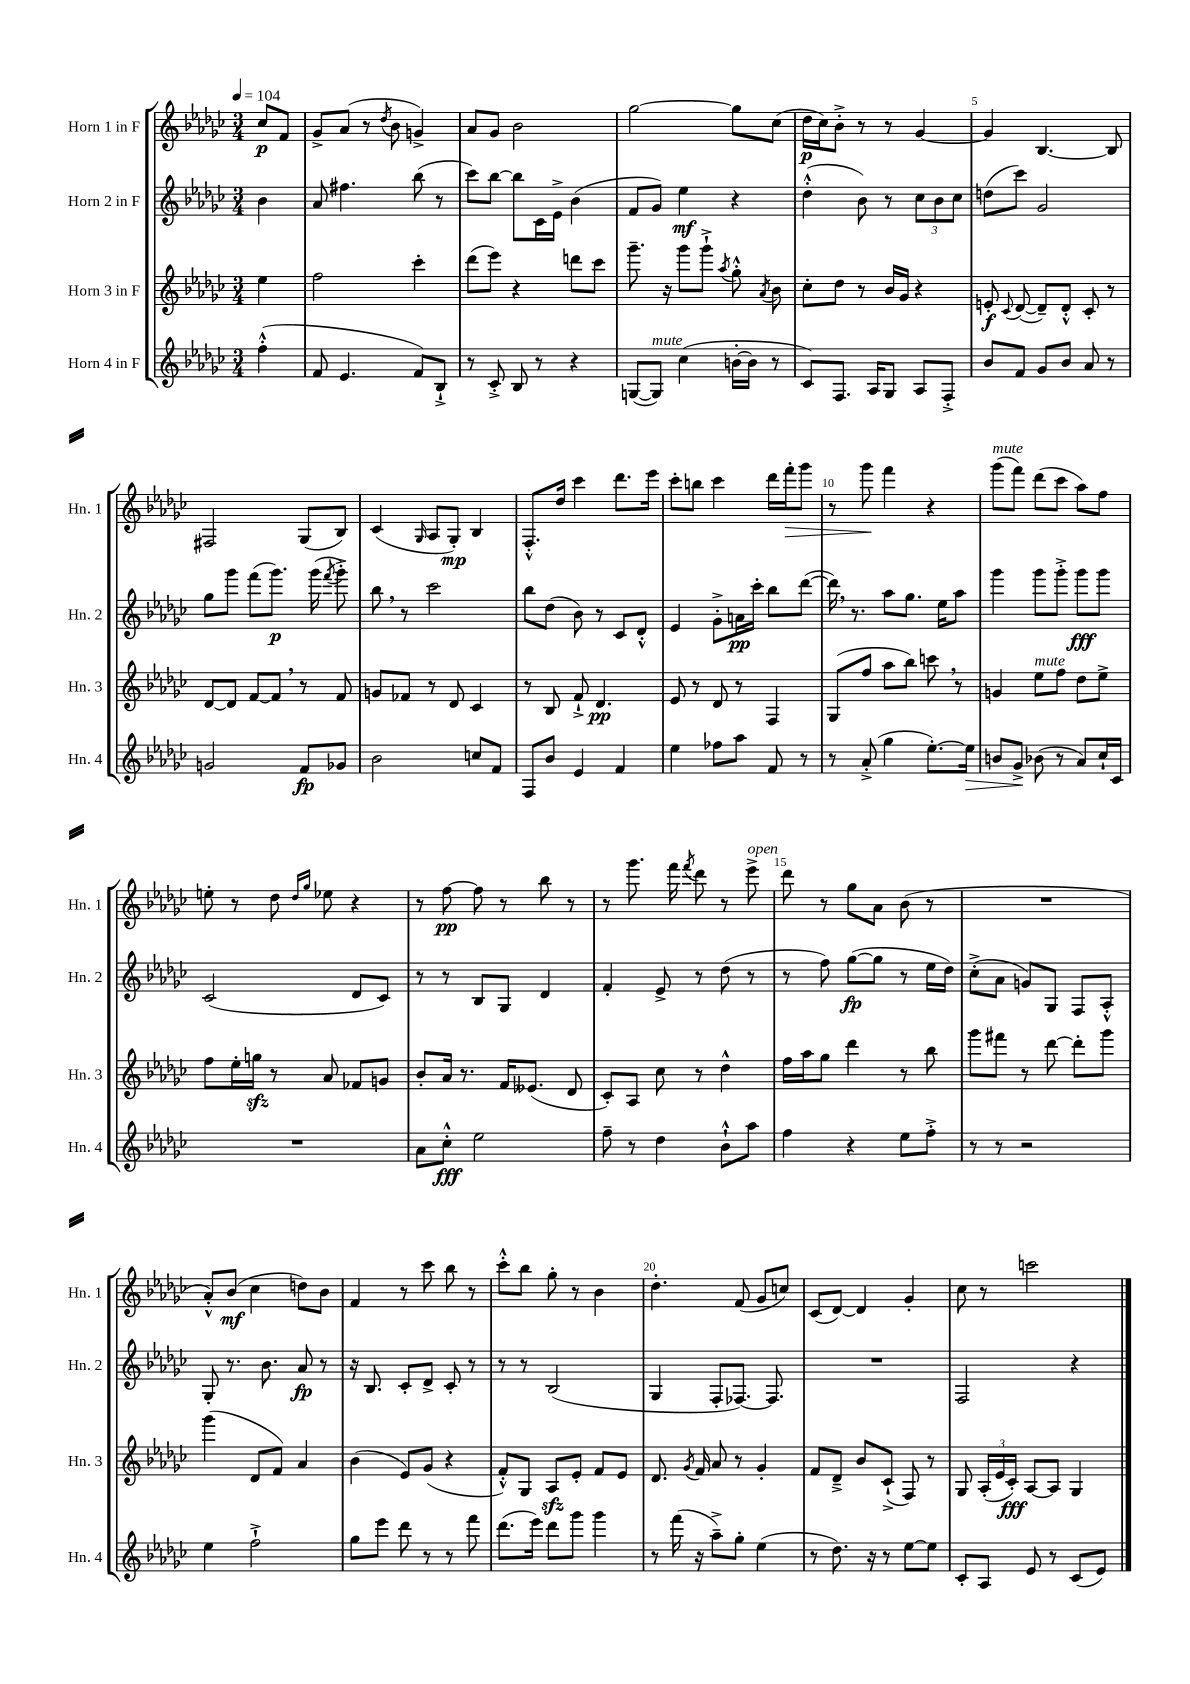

**kern	**dynam	**kern	**dynam	**kern	**dynam	**kern	**dynam
*part4	*part4	*part3	*part3	*part2	*part2	*part1	*part1
*staff4	*staff4	*staff3	*staff3	*staff2	*staff2	*staff1	*staff1
*I"Horn 4 in F	*	*I"Horn 3 in F	*	*I"Horn 2 in F	*	*I"Horn 1 in F	*
*I'Hn. 4	*	*I'Hn. 3	*	*I'Hn. 2	*	*I'Hn. 1	*
*clefG2	*	*clefG2	*	*clefG2	*	*clefG2	*
*k[b-e-a-d-g-c-]	*	*k[b-e-a-d-g-c-]	*	*k[b-e-a-d-g-c-]	*	*k[b-e-a-d-g-c-]	*
*M3/4	*	*M3/4	*	*M3/4	*	*M3/4	*
*MM104	*	*MM104	*	*MM104	*	*MM104	*
=	=	=	=	=	=	=	=
(4ff'^^\	.	4ee-\	.	4b-\	.	8cc-/L	p
.	.	.	.	.	.	8f/J	.
=1	=1	=1	=1	=1	=1	=1	=1
8f/	.	2ff\	.	8a-/	.	8g-^/L	.
4.e-/	.	.	.	4.ff#X\	.	(8a-/J	.
.	.	.	.	.	.	8r	.
.	.	.	.	.	.	8qdd-/	.
.	.	.	.	.	.	8b-\	.
8f/L)	.	4ccc-'\	.	(8bb-\	.	4gn^/)	.
8B-`^/J	.	.	.	8r	.	.	.
=2	=2	=2	=2	=2	=2	=2	=2
8r	.	(8ddd-\L	.	8ccc-\L)	.	8a-/L	.
8c-'^/	.	8eee-\J)	.	[8bb-\J	.	8g-/J	.
8B-/	.	4r	.	8bb-\L]	.	2b-\	.
8r	.	.	.	16c-\L	.	.	.
.	.	.	.	16e-^\JJ	.	.	.
4r	.	8dddn\L	.	(4b-\	.	.	.
.	.	8ccc-\J	.	.	.	.	.
=3	=3	=3	=3	=3	=3	=3	=3
([8Gn/L	.	8.ggg-~\	.	8f/L	.	[2gg-\	.
!LO:TX:a:i:t=mute	!	!	!	!	!	!	!
8G/J])	.	.	.	8g-/J)	.	.	.
.	.	16r	.	.	.	.	.
(4cc-\	.	8ggg-\L	.	4ee-\	mf	.	.
.	.	8ggg-`^\J	.	.	.	.	.
.	.	8qaa-/	.	.	.	.	.
[16bn'\LL	.	8gg-'^^\	.	4r	.	8gg-\L]	.
16b\JJ]	.	.	.	.	.	.	.
.	.	8qa-/	.	.	.	.	.
8r	.	8b-\	.	.	.	(8cc-\J	.
=4	=4	=4	=4	=4	=4	=4	=4
8c-/L)	.	8cc-'\L	.	(4dd-'^^\	.	16dd-\LL	p
.	.	.	.	.	.	16cc-\J)	.
8.F/J	.	8dd-\J	.	.	.	8b-'^\J	.
.	.	8r	.	8b-\)	.	8r	.
16A-/KL	.	.	.	.	.	.	.
8G-/J	.	16b-/LL	.	8r	.	8r	.
.	.	16g-/JJ	.	.	.	.	.
8A-/L	.	4r	.	12cc-\L	.	[4g-/	.
.	.	.	.	12b-\	.	.	.
8F'^/J	.	.	.	.	.	.	.
.	.	.	.	12cc-\J	.	.	.
=5	=5	=5	=5	=5	=5	=5	=5
8b-/L	.	8en'/	f	(8ddn\L	.	4g-/]	.
.	.	8qqc-/	.	.	.	.	.
8f/J	.	([8d-/	.	8ccc-\J)	.	.	.
8g-/L	.	8d-~/L])	.	2g-/	.	[4.B-/	.
8b-/J	.	8d-'^^/J	.	.	.	.	.
8a-/	.	8c-'/	.	.	.	.	.
8r	.	8r	.	.	.	8B-/]	.
!!LO:LB:g=z
=6	=6	=6	=6	=6	=6	=6	=6
2gn/	.	[8d-/L	.	8gg-\L	.	2F#X/	.
.	.	8d-/J]	.	8ggg-\J	.	.	.
.	.	[8f/L	.	(8fff\L	.	.	.
.	.	8f,/J]	.	8.ggg-\J)	p	.	.
8f/L	fp	8r	.	.	.	(8G-/L	.
.	.	.	.	(16ggg-\	.	.	.
.	.	.	.	8qfff/	.	.	.
8g-X/J	.	8f/	.	8ggg-'^\)	.	8B-/J)	.
=7	=7	=7	=7	=7	=7	=7	=7
2b-\	.	8gn/L	.	8bb-,\	.	(4c-/	.
.	.	8f-X/J	.	8r	.	.	.
.	.	.	.	.	.	16qqG-/	.
.	.	8r	.	2ccc-\	.	8A-/L	.
.	.	8d-/	.	.	.	8G-'/J)	mp
8ccn/L	.	4c-/	.	.	.	4B-/	.
8f/J	.	.	.	.	.	.	.
=8	=8	=8	=8	=8	=8	=8	=8
8F/L	.	8r	.	8bb-\L	.	8.F'^^/L	.
8b-/J	.	8B-/	.	(8dd-\J	.	.	.
.	.	.	.	.	.	16dd-/Jk	.
4e-/	.	8f`^/	.	8b-\)	.	4ccc-\	.
.	.	4.d-/	pp	8r	.	.	.
4f/	.	.	.	8c-/L	.	8.ddd-\L	.
.	.	.	.	8d-'^^/J	.	.	.
.	.	.	.	.	.	16eee-\Jk	.
=9	=9	=9	=9	=9	=9	=9	=9
4ee-\	.	8e-/	.	4e-/	.	8ccc-'\L	.
.	.	8r	.	.	.	8bbn\J	.
8ff-X\L	.	8d-/	.	8g-'^\L	.	4ccc-\	.
8aa-\J	.	8r	.	16an\L	pp	.	.
.	.	.	.	16ccc-'\JJ	.	.	.
8f/	.	4F/	.	8bb-\L	.	16ddd-\LL	.
!	!	!	!	!	!	!	!LO:HP:b
.	.	.	.	.	.	16fff'\J	>
8r	.	.	.	([8ddd-\J	.	8ggg-\J	.
=10	=10	=10	=10	=10	=10	=10	=10
8r	.	(8G-/L	.	16ddd-,\])	.	8r	.
.	.	.	.	8.r	.	.	.
(8a-'^/	.	8ff/J	.	.	.	8ggg-\	.
4gg-\	.	8aa-\L	.	8aa-\L	.	4fff\	]
.	.	8bb-\J)	.	8.gg-\J	.	.	.
[8.ee-'\L)	.	8cccn,\	.	.	.	4r	.
.	.	.	.	16ee-\KL	.	.	.
.	.	8r	.	8aa-\J	.	.	.
!	!LO:HP:b	!	!	!	!	!	!
16ee-\Jk]	>	.	.	.	.	.	.
=11	=11	=11	=11	=11	=11	=11	=11
!	!	!	!	!	!	!LO:TX:a:i:t=mute	!
8bn/L	.	4gn/	.	4ggg-\	.	(8ggg-\L	.
8g-^/J	.	.	.	.	.	8fff\J)	.
!	!	!LO:TX:a:i:t=mute	!	!	!	!	!
(8b-X\	]	8ee-\L	.	8ggg-\L	.	(8ddd-\L	.
8r	.	8ff\J	.	8ggg-'^\J	.	8ccc-\J	.
8a-/L)	.	8dd-\L	.	8ggg-\L	fff	8aa-\L)	.
16cc-`/L	.	8ee-^\J	.	8ggg-\J	.	8ff\J	.
16c-/JJ	.	.	.	.	.	.	.
!!LO:LB:g=z
=12	=12	=12	=12	=12	=12	=12	=12
2.r	.	8ff\L	.	(2c-/	.	8een'\	.
.	.	16ee-'\L	.	.	.	8r	.
.	.	16ggnzz\JJ	.	.	.	.	.
.	.	8r	.	.	.	8dd-\	.
.	.	.	.	.	.	16qqdd-/LL	.
.	.	.	.	.	.	16qqgg-/JJ	.
.	.	8a-/	.	.	.	8ee-X\	.
.	.	8f-X/L	.	8d-/L	.	4r	.
.	.	8gn/J	.	8c-/J)	.	.	.
=13	=13	=13	=13	=13	=13	=13	=13
8a-\L	.	8b-'/L	.	8r	.	8r	.
8cc-'^^\J	fff	16a-/Jk	.	8r	.	[8ff\	pp
.	.	8.r	.	.	.	.	.
2ee-\	.	.	.	8B-/L	.	8ff\]	.
.	.	16f/KL	.	8G-/J	.	8r	.
.	.	(8.e--X/J	.	.	.	.	.
.	.	.	.	4d-/	.	8bb-\	.
.	.	8d-/	.	.	.	8r	.
=14	=14	=14	=14	=14	=14	=14	=14
8ff~\	.	8c-'/L)	.	4f'/	.	8r	.
8r	.	8A-/J	.	.	.	8.ggg-\	.
4dd-\	.	8cc-\	.	8e-^/	.	.	.
.	.	.	.	.	.	16fff\	.
.	.	.	.	.	.	8qfff/	.
.	.	8r	.	8r	.	8ddd-\	.
8b-`^^\L	.	4dd-^^\	.	(8dd-\	.	8r	.
!	!	!	!	!	!	!LO:TX:a:i:t=open	!
8aa-\J	.	.	.	8r	.	8eee-^\	.
=15	=15	=15	=15	=15	=15	=15	=15
4ff\	.	16ff\LL	.	8r	.	8ddd-\	.
.	.	16aa-\J	.	.	.	.	.
.	.	8gg-\J	.	8ff\)	.	8r	.
4r	.	4ddd-\	.	([8gg-\L	fp	8gg-\L	.
.	.	.	.	8gg-\J]	.	8a-\J	.
8ee-\L	.	8r	.	8r	.	(8b-\	.
8ff'^\J	.	8bb-\	.	16ee-\LL	.	8r	.
.	.	.	.	16dd-\JJ)	.	.	.
=16	=16	=16	=16	=16	=16	=16	=16
8r	.	8ggg-\L	.	(8cc-'^\L	.	2.r	.
8r	.	8fff#X\J	.	8a-\J	.	.	.
2r	.	8r	.	8gn/L)	.	.	.
.	.	[8ddd-\	.	8G-/J	.	.	.
.	.	8ddd-'\L]	.	8F/L	.	.	.
.	.	8ggg-\J	.	8A-'^^/J	.	.	.
!!LO:LB:g=z
=17	=17	=17	=17	=17	=17	=17	=17
4ee-\	.	(4ggg-\	.	8G-'/	.	8a-'^^/L)	.
.	.	.	.	8.r	.	(8b-/J	mf
2ff`^\	.	8d-/L	.	.	.	4cc-\	.
.	.	.	.	8.b-\	.	.	.
.	.	8f/J)	.	.	.	.	.
.	.	4a-/	.	8a-/	fp	8ddn\L)	.
.	.	.	.	8r	.	8b-\J	.
=18	=18	=18	=18	=18	=18	=18	=18
8gg-\L	.	(4b-\	.	16r	.	4f/	.
.	.	.	.	8.B-/	.	.	.
8eee-\J	.	.	.	.	.	.	.
8ddd-\	.	8e-/L)	.	8c-'/L	.	8r	.
8r	.	(8g-/J	.	8d-^/J	.	8ccc-\	.
8r	.	4r	.	8c-'/	.	8bb-\	.
8fff\	.	.	.	8r	.	8r	.
=19	=19	=19	=19	=19	=19	=19	=19
(8.ddd-\L	.	8f'^^/L)	.	8r	.	8ccc-'^^\L	.
.	.	8G-/J	.	8r	.	8bb-\J	.
16eee-\Jk)	.	.	.	.	.	.	.
8ddd-\L	.	8A-zz/L	.	(2B-/	.	8gg-'\	.
8ggg-\J	.	8e-'/J	.	.	.	8r	.
4ggg-\	.	8f/L	.	.	.	4b-\	.
.	.	8e-/J	.	.	.	.	.
=20	=20	=20	=20	=20	=20	=20	=20
8r	.	8.d-/	.	4G-/	.	4.dd-'\	.
(16fff\	.	.	.	.	.	.	.
.	.	8qg-/	.	.	.	.	.
16r	.	16f/	.	.	.	.	.
8aa-~^\L)	.	8a-/	.	8F'/L	.	.	.
8gg-'\J	.	8r	.	[8.F-X/J)	.	(8f/	.
(4ee-\	.	4g-'/	.	.	.	8g-/L	.
.	.	.	.	8.F-/]	.	.	.
.	.	.	.	.	.	8ccn/J)	.
=21	=21	=21	=21	=21	=21	=21	=21
8r	.	8f/L	.	2.r	.	(8c-/L	.
8.dd-\)	.	8d-~^/J	.	.	.	[8d-/J)	.
.	.	8b-/L	.	.	.	4d-/]	.
16r	.	.	.	.	.	.	.
8r	.	(8c-`^/J	.	.	.	.	.
[8ee-\L	.	8F/)	.	.	.	4g-'/	.
8ee-\J]	.	8r	.	.	.	.	.
=22	=22	=22	=22	=22	=22	=22	=22
8c-'/L	.	8G-/	.	2F/	.	8cc-\	.
8A-/J	.	(24A-'/LL	.	.	.	8r	.
.	.	24e-/	.	.	.	.	.
.	.	24c-'/JJ)	fff	.	.	.	.
8e-/	.	[8A-/L	.	.	.	2cccn\	.
8r	.	8A-/J]	.	.	.	.	.
(8c-/L	.	4G-/	.	4r	.	.	.
8e-/J)	.	.	.	.	.	.	.
==	==	==	==	==	==	==	==
*-	*-	*-	*-	*-	*-	*-	*-
